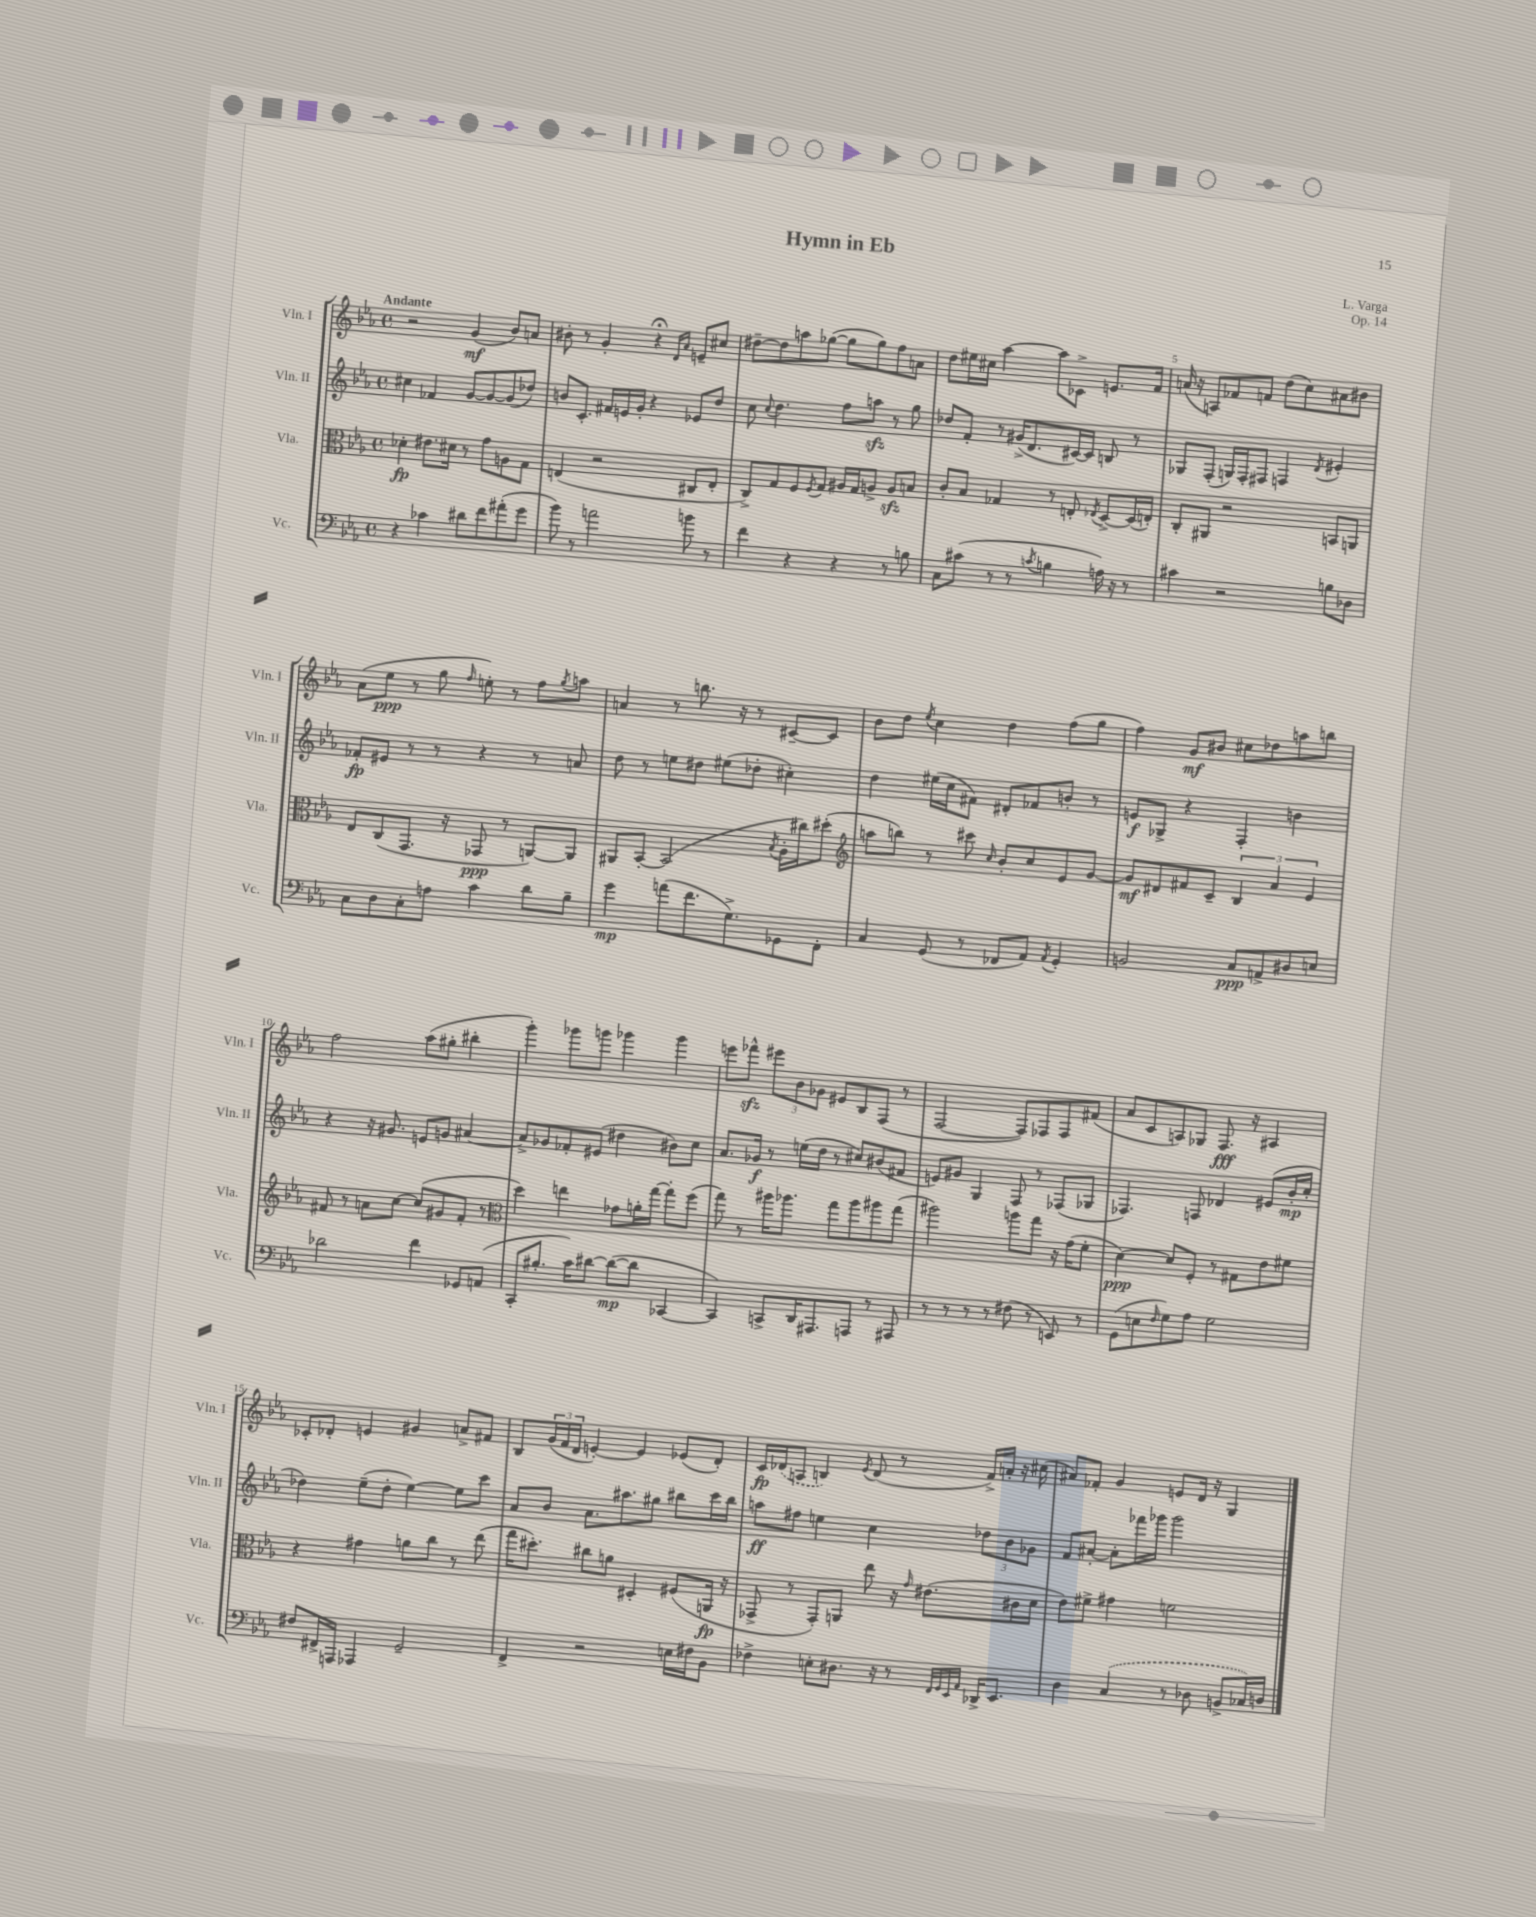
\header { title = "Hymn in Eb" composer = "L. Varga" opus = "Op. 14" }
<<
\new StaffGroup <<
\new Staff = "s0" \with { instrumentName = "Vln. I" shortInstrumentName = "Vln. I" } {
    \clef treble \key ees \major \defaultTimeSignature \time 4/4 \tempo "Andante"
    r2 g'4\mf( bes'8) a'8 |
    bis'8-. r8 g'4-. r4\fermata \grace { d'16 aes'16 } e'8-- cis''8 |
    dis''8~-- dis''8 a''8 ges''8~( ges''8 ges''8) f''8 a'8 |
    d''8 eis''16 cis''16 aes''4~ aes''8 ces'8-> e'8. f'16 |
    a'16( r16 a8) fes'8 f'8 d''8( c''8) ais'8 bis'8 |
    aes'8( ees''8\ppp r8 g''8 \grace { f''16 } e''8-.) r8 f''8 \acciaccatura { g''8 } a''8 |
    a'4 r8 b''8. r16 r8 cis'8~-- cis'8 |
    bes'8 d''8 \acciaccatura { ees''8 } c''4 d''4 f''8( g''8 |
    f''4) g'8\mf bis'8 cis''8 des''8 a''8 b''8 |
    f''2 aes''8( gis''8-. bis''4-. |
    g'''4-.) ges'''8 g'''8 ges'''4 ges'''4 |
    e'''8 fes'''8-^\sfz \tuplet 3/2 { eis'''8 bes'8 ges'8 } eis'8 bes8 f8( r8 |
    f2~ f8) fes8 fes8 fis'8( |
    aes'8 c'8 a8) ges8 f8.\fff r16 ais4 |
    ces'8-. des'8-. e'4 gis'4 a'8-> fis'8 |
    bes8 \tuplet 3/2 { g'16( f'16 d'16 } e'4~-.) e'4 ees'8( d'8-.) |
    c'16\fp \once \slurDashed des'16( a8 b4) \acciaccatura { ees'8 } des'8( r8 f'16->) a'16-. r16 cis''16( |
    ais'8) fes'8-. g'4 e'8 d'16 r16 g4 \bar "|." |
}
\new Staff = "s1" \with { instrumentName = "Vln. II" shortInstrumentName = "Vln. II" } {
    \clef treble \key ees \major \defaultTimeSignature \time 4/4
    cis''4 fes'4 g'8~ g'8~ g'8( des''8) |
    b'8 c'8.-. fis'16 e'16 g'16-. r4 ees'8 d''8 |
    c''8 \appoggiatura { c''8 } d''4. f''8 a''8\sfz r8 g''8 |
    des''8 f'8-. r8 gis'16->( d'8. cis'16~) cis'16 b8 r8 |
    ges8 f8-.( g16) f16-. fis8 f4 \acciaccatura { d'8 } eis'4-. |
    fes'8-.\fp eis'8 r8 r8 r4 r8 a'8 |
    d''8 r8 e''8 dis''8 eis''8( des''8-. cis''4-.) |
    d''4 eis''16( c''16 fis'8) dis'8-. fes'8 b'8-. r8 |
    e'8\f ges8-> r4 f4-. b'4 |
    r4 r16 gis'8. e'8 g'8 ais'4~ |
    ais'8-> ges'8 fes'8-. eis'8( dis''4 bis'8) c''8 |
    aes'8. ges'16\f r8 e''16( d''16 r8 cis''8) bis'8( fis'8 |
    e'8) gis'8 g4 f8 r8 fes8( ges8 |
    fes4.) f8 des'4 eis'8( bes'16-.\mp c''16-. |
    des''4) ees''8--( des''8-. ees''4~) ees''8 c'''8 |
    aes'8 bes'8 aes'8. ais''8. gis''8 bis''8 c'''16 bis''16 |
    a''8\ff fis''8 e''4 c''4 \tuplet 3/2 { des''8 bes'8 ges'8 } |
    f'8 ais'8~-. ais'8-. fes'''16 ges'''16 ges'''2 \bar "|." |
}
\new Staff = "s2" \with { instrumentName = "Vla." shortInstrumentName = "Vla." } {
    \clef alto \key ees \major \defaultTimeSignature \time 4/4
    des'4-.\fp eis'8. dis'16 r8 g'8 a8 g8 |
    e4( r2 cis8 e8-. |
    c8->) g8 f8 \acciaccatura { f8 } g8 ais16 g16 a8-> a8\sfz b8 |
    c'8-. bes8 ges4 r8 e8-. \acciaccatura { ees8 } d8~-> d16( e16-.) |
    c8-. ais,8 r2 b,8 a,8 |
    ees8 c8( g,8. r16 ges,8\ppp r8 a,8~) a,8 |
    ais,8 bes,8~-. bes,2( \acciaccatura { bes8 } aes16-. cis''16) dis''8-.( |
    \clef treble a''8 b''8) r8 cis'''8 \grace { c''16 } bes'8-. c''8 ees'8 g'8~ |
    g'8\mf dis'8 fis'8 c'8-- \tuplet 3/2 { bes4 aes'4 ees'4 } |
    fis'8 r8 a'8 c''8~ c''8( gis'8 fis'8-. r8 |
    \clef alto d''4) e''4 ges'8 a'16-. g''16~ g''8-. f''8( |
    g''8) r8 ais''16 aes''8. g''8 aes''8 ais''8 g''8( |
    ais''2) a''8 g''8 r16 g'16( f'8-. |
    d'4~\ppp) d'8 f8-. r8 gis8 ees'8 fis'8 |
    r4 gis'4 a'8 c''8 r8 ees''8( |
    g''16 dis''8.-.) cis''8 a'8 dis4-. fis8( a,16\fp r16 |
    ges,8-> r8 ges,8-.) a,8 ees''8 r16 \grace { g'16 } eis'8.( cis'16 d'16 |
    ees'8) fis'8-> gis'4 f'2 \bar "|." |
}
\new Staff = "s3" \with { instrumentName = "Vc." shortInstrumentName = "Vc." } {
    \clef bass \key ees \major \defaultTimeSignature \time 4/4
    r4 ces'4 dis'8 f'8 ais'8-.( g'8 |
    bes'8) r8 a'2 b'8 r8 |
    f'4 r4 r4 r8 b8 |
    c8 cis'8( r8 r8 \acciaccatura { c'8 } b4 a16) r16 r8 |
    cis'4 r2 b8 des8 |
    c8 d8 c8-. a8 c'4 d'8 bes8-- |
    g'4\mp a'8( f'8. g8.->) ges,8 f,8-. |
    c4 g,8( r8 fes,8 aes,8) \acciaccatura { aes,8 } g,4-. |
    b,2 c8\ppp a,8-> dis8 e8 |
    des'2 f'4 ges,8 a,8( |
    c,8-. bis8.-. c'16) dis'8~ dis'8~\mp( dis'8 ces,4~ |
    ces,4) c,8-> d,16 ais,,8. a,,8 r8 ais,,8 |
    r8 r8 r8 r8 fis8( r8 e,8) r8 |
    g,8( e8 \grace { f16 } g8) aes8 g2 |
    fis8 fis,16-> a,,16 aes,,4 g,2-- |
    f,4-> r2 e16 fis16 bes,8 |
    fes4-> e8-. dis8. r16 r8 \grace { f,32 g,32 ees,32 aes,32 } des,16-> ees,8. |
    d4 \once \slurDashed c4( r8 des8 b,8-> ces16) d16 \bar "|." |
}
>>
>>
\layout { \context { \Score \override BarNumber.break-visibility = ##(#f #t #t) barNumberVisibility = #(every-nth-bar-number-visible 5) } }
